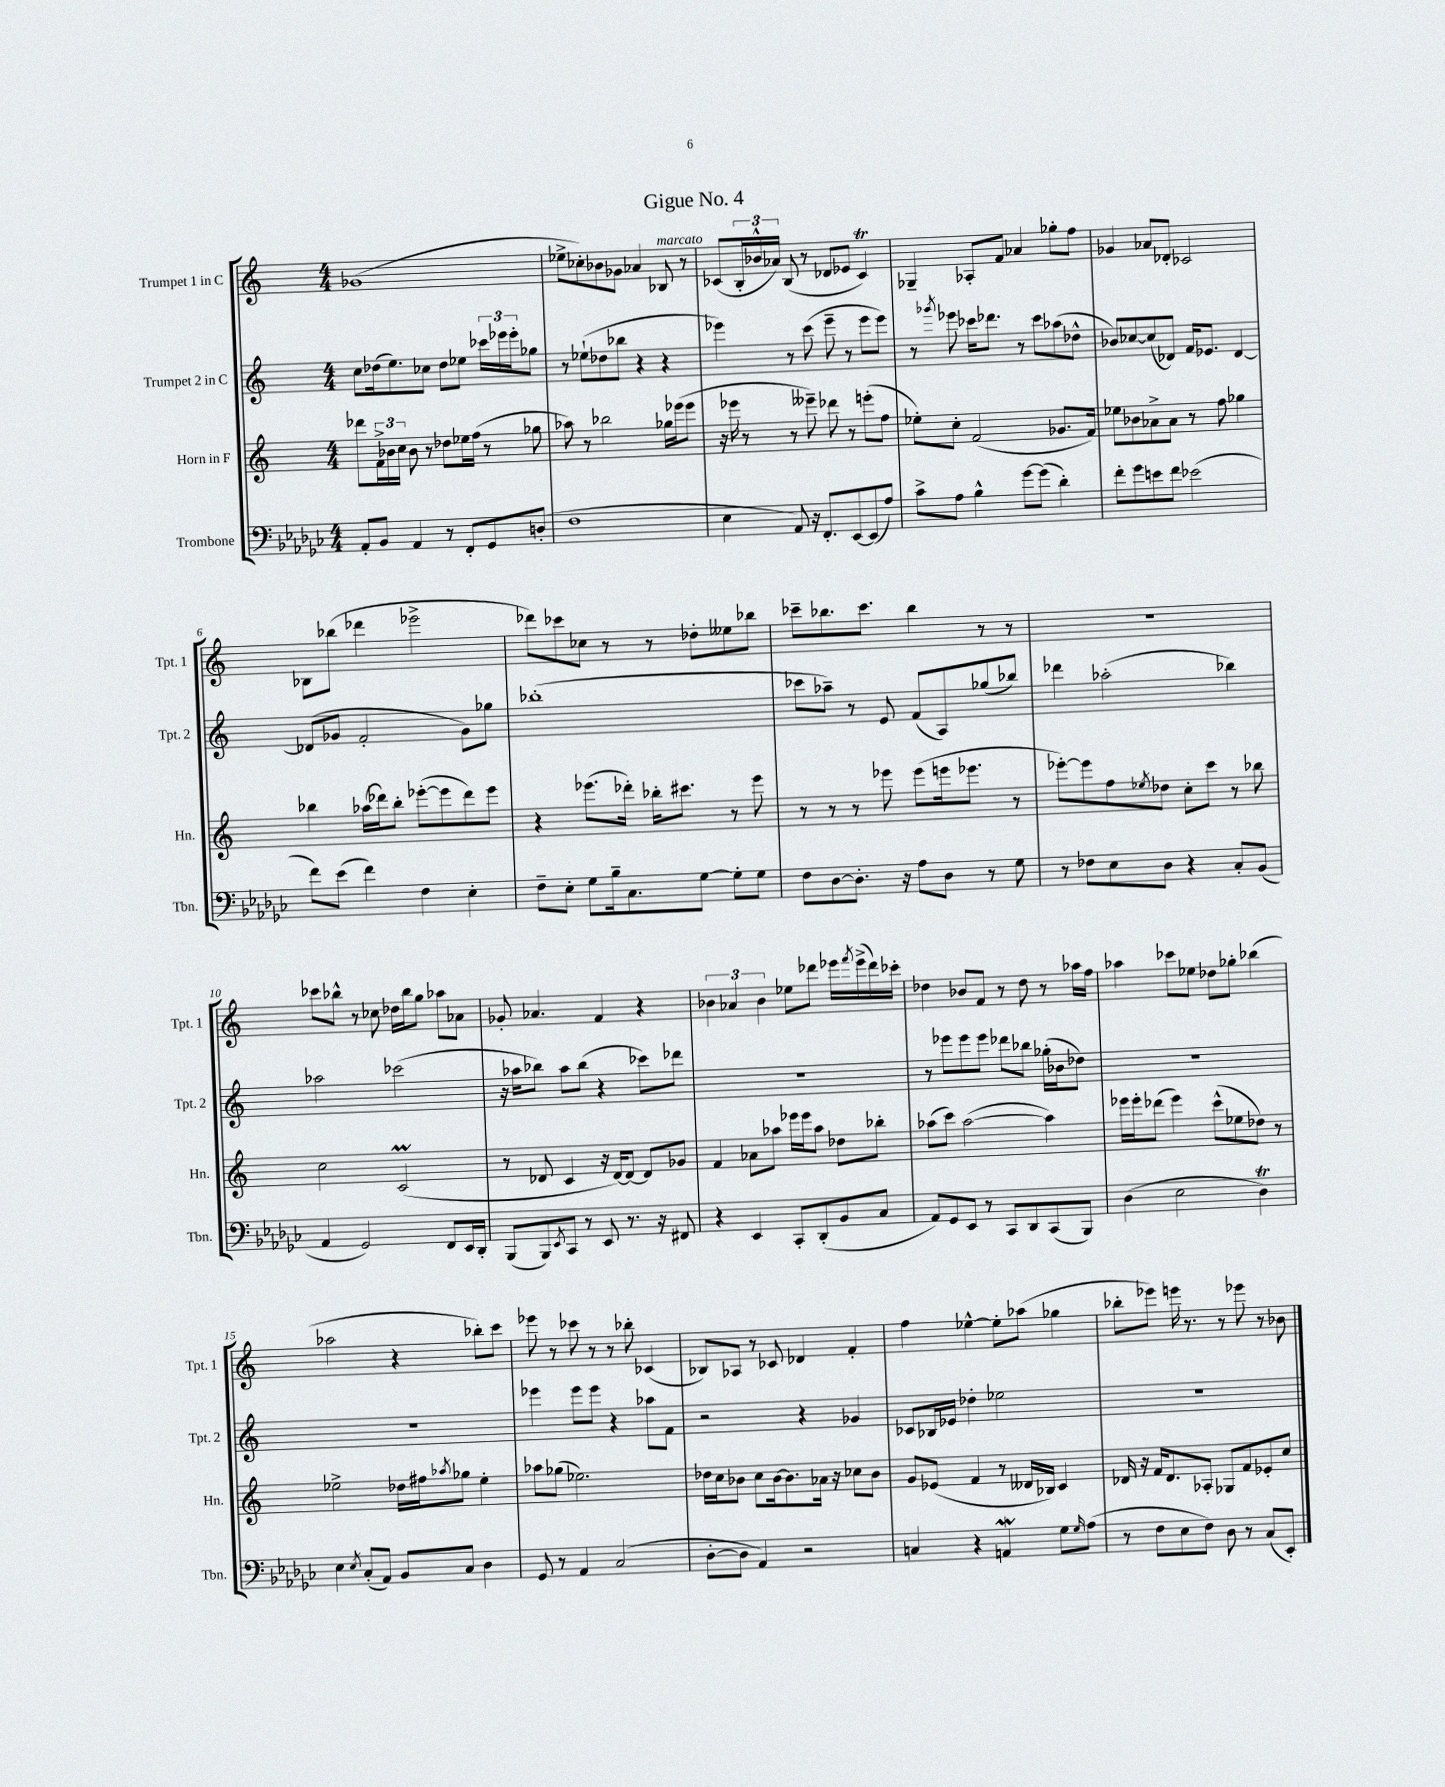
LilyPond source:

\header { title = "Gigue No. 4" }
<<
\new StaffGroup <<
\new Staff = "s0" \with { instrumentName = "Trumpet 1 in C" shortInstrumentName = "Tpt. 1" } {
    \clef treble \key c \major \numericTimeSignature \time 4/4
    ges'1( |
    ees''8-> ces''8-.) bes'8 ges'8 aes'4 bes8^\markup { \italic "marcato" } r8 |
    ces'8( \tuplet 3/2 { b16-. bes'16-^ aes'16) } b8( r8 des'8 ees'8 ces'4\trill) |
    ges4-- aes8-. f'8 aes'4 ges''8-. f''8 |
    ges'4 aes'8 des'8-. ces'2 |
    bes8 bes''8( des'''4 ees'''2-> |
    des'''8) ces'''8 ces''8 r8 r8 des''8-. eeses''8 bes''8 |
    ces'''8-- bes''8. ces'''8. bes''4 r8 r8 |
    R1 |
    ces'''8 bes''8-^ r8 ces''8 des''16 bes''16 g''8 aes''8 aes'8 |
    ges'8-. aes'4. f'4 r4 |
    \tuplet 3/2 { bes'4 aes'4 bes'4 } ees''8 des'''8 ees'''16 \acciaccatura { f'''8 } ees'''16->( des'''16) ces'''16-. |
    des''4 bes'8 f'8 r8 des''8 r8 aes''16 f''16 |
    aes''4 ces'''8 ees''8 des''8 ges''8-. bes''4( |
    aes''2 r4 bes''8-.) c'''8 |
    ees'''8 r8 ces'''8 r8 r8 bes''8-. ces'4( |
    bes8) aes8 r8 ces'8 des'4 f'4-. |
    f''4 ees''4~-^ ees''8-. aes''8( ges''4 |
    bes''8-. ees'''8) e'''16 r8. r8 ees'''8 r8 bes'8 \bar "|." |
}
\new Staff = "s1" \with { instrumentName = "Trumpet 2 in C" shortInstrumentName = "Tpt. 2" } {
    \clef treble \key c \major \numericTimeSignature \time 4/4
    c''8 des''16( e''8.) ces''8 des''8 ees''8 \tuplet 3/2 { ces'''16 ees'''16 ees'''16-. } ges''8 |
    r8 ees''8-!( des''8 bes''8 r4 r4 |
    ees'''4) r8 c'''8( ees'''8-- r8 ees'''8 ees'''8) |
    r8 \acciaccatura { ges'''8 } ees'''8 ces'''16 des'''8. r8 ces'''8 aes''8( des''8-^ |
    bes'8) ces''8~ ces''8( des'8) f'16 ees'8. des'4~ |
    des'8( ges'8 f'2-. ges'8) ges''8 |
    bes''1-.( |
    ces'''8 aes''8--) r8 e'8 f'8( a8) ges''8( bes''8) |
    des'''4 aes''2-.( bes''4) |
    aes''2 ces'''2( |
    r16 aes''16 bes''8) aes''8 bes''8( r4 ces'''8) des'''8 |
    R1 |
    r8 ees'''8 ees'''8 ees'''8 des'''8 bes''8 ges''16-.( bes'16 des''8) |
    R1 |
    R1 |
    ees'''4 ees'''8 ees'''8 r4 aes''8 f'8 |
    r2 r4 ges'4 |
    ces'8 bes16 ees'16 des''4-. ees''2 |
    R1 \bar "|." |
}
\new Staff = "s2" \with { instrumentName = "Horn in F" shortInstrumentName = "Hn." } {
    \clef treble \key c \major \numericTimeSignature \time 4/4
    des'''8 \tuplet 3/2 { f'16-> bes'16 c''16 } bes'8 r8 des''8 ees''16 f''16( r8 ges''8 |
    aes''8) r8 bes''2 ges''16 ees'''16( ees'''8 |
    r16 ees'''16 r8 r8 eeses'''8--) des'''8 r8 e'''8-.( f''8 |
    ees''8-.) c''8-. f'2( ges'8. f'16) |
    ees''8 bes'8 aes'8-> aes'8 r8 f''8 ges''4 |
    bes''4 aes''16( des'''16) bes''8-. ees'''8~-.( ees'''8 des'''8) ees'''8 |
    r4 ees'''8.( des'''16-.) bes''16-. cis'''8. r8 ees'''8 |
    r8 r8 r8 ees'''8 ees'''8( e'''16 ees'''8. r8 |
    ees'''8~-.) ees'''8 f''8 \acciaccatura { ees''8 } des''8 c''8-. c'''8 r8 bes''8 |
    c''2 c'2\prall( |
    r8 des'8 c'4 r16 des'16~) des'8~ des'8 ges'8 |
    f'4 aes'8 aes''8 ees'''16 ees'''16 aes''8 des''8 bes''8-. |
    aes''8( c'''8) aes''2~( aes''4) |
    ees'''16 ees'''16-. des'''8( ees'''4) c'''8-^( ees''8 des''8) r8 |
    ees''2-> des''16 fis''16 \acciaccatura { aes''8 } ges''8 ees''4-. |
    aes''8 ges''8( ees''2.) |
    des''16 c''16 bes'8 c''8 bes'16~ bes'8. aes'16 r16 ces''8 bes'8 |
    g'8 ees'8( f'4 r8 deses'16 bes16) c'4 |
    des'16 r16 f'16 des'8. aes8-. ges8 f'8 ees'8-. c''8 \bar "|." |
}
\new Staff = "s3" \with { instrumentName = "Trombone" shortInstrumentName = "Tbn." } {
    \clef bass \key ges \major \numericTimeSignature \time 4/4
    aes,8-. bes,8 aes,4 r8 f,8-. ges,8 d8-.( |
    f1 |
    ees4 aes,8) r16 f,8.-. ees,8~ ees,8( aes8) |
    ces'8-> aes8 bes4-^ ges'8~ ges'8( des'4-.) |
    f'8-. ges'8 e'8 f'8 ees'2( |
    f'8) ees'8( f'4) f4 ees4-. |
    f8-- ees8-. ges8 bes16-- ces8. ges8~ ges8-. ges8 |
    f8 des8~ des8.-. r16 aes8 des8 r8 ges8 |
    r8 fes8 ees8 des8 r4 ces8-. bes,8( |
    aes,4 ges,2) f,8 ees,16 des,16-. |
    bes,,8( bes,,8) \acciaccatura { ees,8 } ces,8 r8 ees,8 r8. r16 fis,8 |
    r4 ees,4 ces,8-. des,8-.( bes,8 ces8 |
    aes,8) ges,8 ees,8 r8 ces,8 des,8 ces,8( bes,,8) |
    des4( ees2 des4\trill) |
    ees4 \acciaccatura { ees8 } ces8-.( aes,8) bes,8 ces8 des4 |
    ges,8 r8 aes,4 ces2( |
    des8~-. des8 aes,4) r2 |
    c4 r4 a,4\mordent ges8 \grace { ges16 } aes8( |
    r8 f8 ees8 f8) des8 r8 ces8( ees,8-.) \bar "|." |
}
>>
>>
